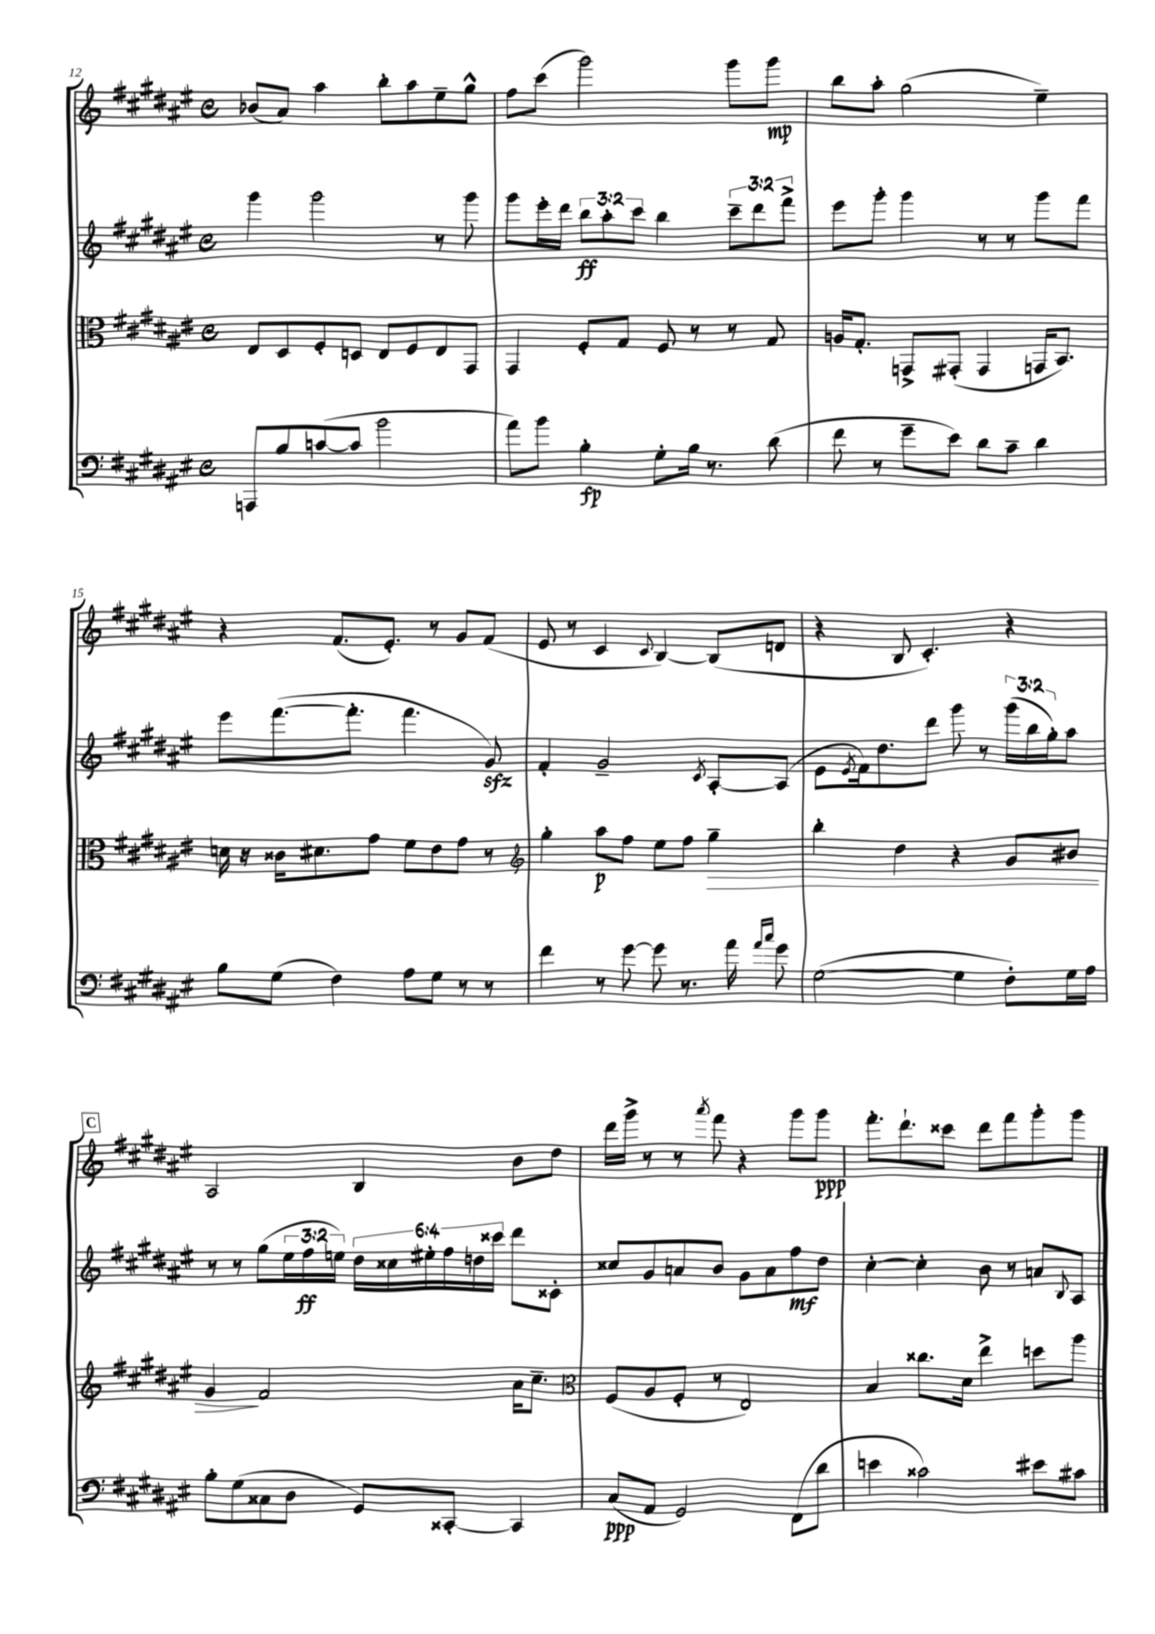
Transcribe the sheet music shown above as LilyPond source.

<<
\new StaffGroup <<
\new Staff = "s0" {
    \clef treble \key fis \major \defaultTimeSignature \time 4/4
    bes'8( ais'8) ais''4 b''8-. ais''8 eis''8-- gis''8-^ |
    fis''8 cis'''8( gis'''2) gis'''8 gis'''8\mp |
    b''8 ais''8-. gis''2( eis''4--) |
    r4 fis'8.( eis'8.-.) r8 gis'8 fis'8( |
    eis'8 r8 cis'4 \appoggiatura { cis'8 } b4~) b8( d'8 |
    r4 b8 cis'4.-.) r4 |
    \mark \markup { \box "C" } ais2 b4 b'8 dis''8 |
    dis'''16 gis'''16-> r8 r8 \acciaccatura { ais'''8 } fis'''8 r4 gis'''8 gis'''8\ppp |
    fis'''8.-. dis'''8.-! cisis'''8 dis'''8 fis'''8 gis'''8-. gis'''8 \bar "|." |
}
\new Staff = "s1" {
    \clef treble \key fis \major \defaultTimeSignature \time 4/4 \override Staff.TupletNumber.text = #tuplet-number::calc-fraction-text
    gis'''4 gis'''2 r8 gis'''8 |
    gis'''8 eis'''16-. dis'''16 \tuplet 3/2 { b''8\ff ais''8-. cis'''8 } b''4 \tuplet 3/2 { cis'''8-- dis'''8 fis'''8-> } |
    eis'''8 gis'''8-. gis'''4 r8 r8 gis'''8 fis'''8 |
    eis'''8 fis'''8.~( fis'''8.-. fis'''4. gis'8\sfz) |
    fis'4-. gis'2-- \acciaccatura { cis'8 } ais8~-. ais8( |
    eis'8 \acciaccatura { eis'8 } fis'16) dis''8. dis'''8 gis'''8 r8 \tuplet 3/2 { gis'''16( b''16 gis''16-.) } ais''8 |
    \mark \markup { \box "C" } r8 r8 gis''8( \tuplet 3/2 { eis''16 fis''16\ff e''16) } \tuplet 6/4 { dis''16 cisis''16 eis''16-. fis''16 d''16 cisis'''16 } dis'''8 cisis'8-. |
    cisis''8 gis'8 a'8 b'8 gis'8 a'8 fis''8\mf dis''8 |
    cis''4~-. cis''4-. b'8 r8 a'8 \appoggiatura { b8 } ais8 \bar "|." |
}
\new Staff = "s2" {
    \clef alto \key fis \major \defaultTimeSignature \time 4/4
    eis8 dis8 fis8-. d8 eis8 fis8 eis8 gis,8 |
    gis,4 fis8-. gis8 fis8 r8 r8 gis8 |
    a16 gis8.-. g,8-> gis,8-.( gis,4 g,16 b,8.) |
    d'16 r16 cisis'16 dis'8. gis'8 fis'8 eis'8 gis'8 r8 |
    \clef treble gis''4-. ais''8\p fis''8 eis''8 fis''8 gis''4--\> |
    b''4-. dis''4 r4 gis'8 bis'8 |
    \mark \markup { \box "C" } gis'4\! fis'2 ais'16 cis''8.-- |
    \clef alto fis8( ais8 fis8-. r8 eis2) |
    b4 cisis''8. dis'16 eis''4-> d''8 ais''8 \bar "|." |
}
\new Staff = "s3" {
    \clef bass \key fis \major \defaultTimeSignature \time 4/4
    a,,8 b8 c'8~( c'8 b'2 |
    ais'8) b'8 b4-.\fp gis8-. b16 r8. dis'8( |
    fis'8 r8 gis'8-- eis'8) dis'8 cis'8-- dis'4 |
    b8 gis8( fis4) ais8 gis8 r8 r8 |
    fis'4 r8 gis'8~ gis'8 r8. ais'16 \grace { ais'16 cis''16 } gis'8 |
    gis2~( gis4 fis8-.) gis16 ais16 |
    \mark \markup { \box "C" } b8-. gis8( cisis8 dis8 gis,8) cisis,8~-. cisis,4 |
    cis8\ppp( ais,8 gis,2) fis,8( dis'8 |
    e'4 cisis'2) eis'8 cis'8 \bar "|." |
}
>>
>>
\layout { \context { \Score currentBarNumber = #12 } }
